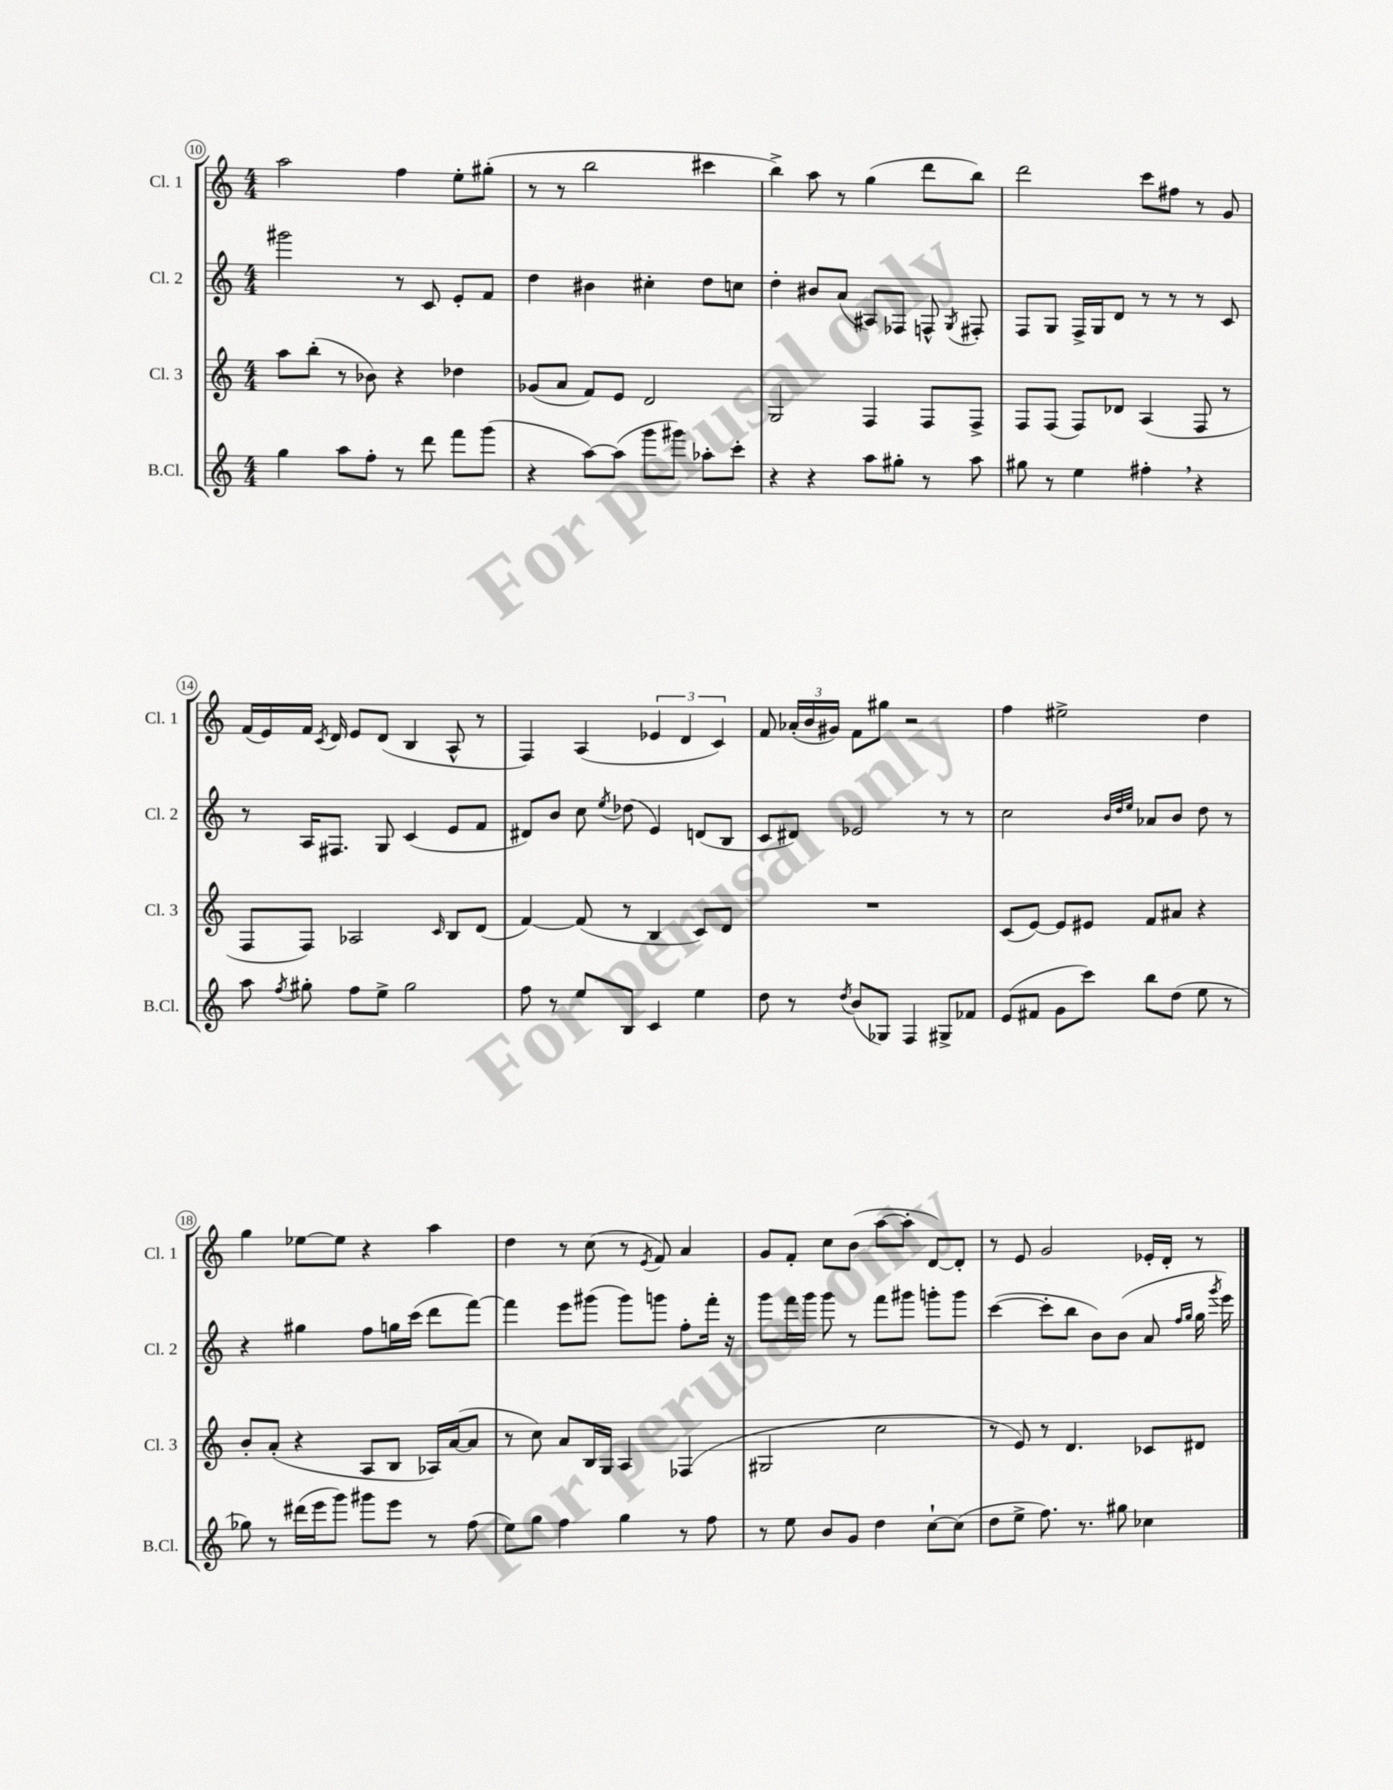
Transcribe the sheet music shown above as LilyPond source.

<<
\new StaffGroup <<
\new Staff = "s0" \with { instrumentName = "Cl. 1" shortInstrumentName = "Cl. 1" } {
    \clef treble \key c \major \numericTimeSignature \time 4/4
    \autoBeamOff a''2 f''4 e''8[-. gis''8]-.( |
    r8 r8 b''2 cis'''4 |
    b''4->) a''8 r8 g''4( d'''8[ b''8]) |
    d'''2 c'''8[ fis''8] r8 g'8 |
    f'16[( e'16) f'16] \acciaccatura { c'8 } d'16 e'8[ d'8]( b4 a8-^ r8 |
    f4) a4( \tuplet 3/2 { ees'4 d'4 c'4) } |
    f'8 \tuplet 3/2 { aes'16[-.( b'16 gis'16]) } f'8[ gis''8] r2 |
    f''4 eis''2-> d''4 |
    g''4 ees''8[~ ees''8] r4 a''4 |
    d''4 r8 c''8( r8 \acciaccatura { e'8 } f'8) a'4 |
    g'8[ f'8]-. c''8[ b'8]( a''8[~ a''8]-. d'8[~) d'8]-. |
    r8 e'8 g'2 ees'16[-. d'16]-. r8 \bar "|." |
}
\new Staff = "s1" \with { instrumentName = "Cl. 2" shortInstrumentName = "Cl. 2" } {
    \clef treble \key c \major \numericTimeSignature \time 4/4
    \autoBeamOff gis'''2 r8 c'8 e'8[-. f'8] |
    d''4 bis'4 cis''4-. d''8[ c''8] |
    d''4-. bis'8[ a'8]( ais8[) fes8] f8-^ \acciaccatura { g8 } fis8-. |
    f8[ g8] f16[-> g16 d'8] r8 r8 r8 c'8 |
    r8 a16[ fis8.] g8 c'4( e'8[ f'8] |
    dis'8[) b'8] c''8 \acciaccatura { e''8 } des''8( e'4) d'8[( b8] |
    c'8[ dis'8]) ees'2 r8 r8 |
    c''2 \grace { b'32[ d''32 e''32] } aes'8[ b'8] d''8 r8 |
    r4 gis''4 f''8[ g''16 c'''16]( d'''8[ f'''8]~) |
    f'''4 e'''8[ gis'''8]( gis'''8[) g'''8] f''8[-. f'''16]-. r16 |
    g'''8[ f'''16 g'''16] g'''8 r8 f'''8[ gis'''8] g'''8[-. g'''8] |
    c'''4~( c'''8[-. b''8] b'8[) b'8]( a'8 \grace { f''16[ g''16] } g''16 \acciaccatura { g'''8 } e'''16) \bar "|." |
}
\new Staff = "s2" \with { instrumentName = "Cl. 3" shortInstrumentName = "Cl. 3" } {
    \clef treble \key c \major \numericTimeSignature \time 4/4
    \autoBeamOff a''8[ b''8]-.( r8 bes'8) r4 des''4 |
    ges'8[( a'8] f'8[) e'8] d'2 |
    g2 f4 f8[ f8]-> |
    f8[ f8]( f8[) des'8] a4( f8 r8 |
    f8[ f8]) aes2 \grace { c'16 } b8[ d'8]( |
    f'4~) f'8( r8 b4 c'8[) d'8] |
    R1 |
    c'8[( e'8]~) e'8[ eis'8] f'8[ ais'8] r4 |
    b'8[-. a'8]-.( r4 a8[ b8] aes16[) a'16~( a'8] |
    r8 c''8) a'8[ b16 g16] a4 fes4( |
    gis2 c''2 |
    r8 e'8) r8 d'4. ces'8[ dis'8] \bar "|." |
}
\new Staff = "s3" \with { instrumentName = "B.Cl." shortInstrumentName = "B.Cl." } {
    \clef treble \key c \major \numericTimeSignature \time 4/4
    \autoBeamOff g''4 a''8[ f''8]-. r8 d'''8 f'''8[ g'''8]( |
    r4 a''8[~) a''8]( g'''8[ gis'''8]) aes''8[-. c'''8]-. |
    r4 r4 a''8[ gis''8]-. r8 a''8 |
    gis''8 r8 e''4 fis''4-. \breathe r4 |
    a''8 \acciaccatura { f''8 } gis''8-. f''8[ e''8]-> gis''2 |
    f''8 r8 e''8[ b8] c'4 e''4 |
    d''8 r8 \acciaccatura { d''8 } b'8[( ges8]) f4 gis8[-> fes'8] |
    e'8[( fis'8] g'8[ c'''8]) b''8[ d''8]( e''8 r8 |
    ges''8) r8 dis'''16[( e'''16 g'''8]) gis'''8[ e'''8] r8 f''8( |
    e''8[) g''8] f''4 g''4 r8 f''8 |
    r8 e''8 b'8[ g'8] d''4 c''8[~-! c''8]( |
    d''8[ e''8]-> f''8.) r8. gis''8 ces''4 \bar "|." |
}
>>
>>
\layout { \context { \Score currentBarNumber = #10 \override BarNumber.stencil = #(make-stencil-circler 0.1 0.3 ly:text-interface::print) } }
